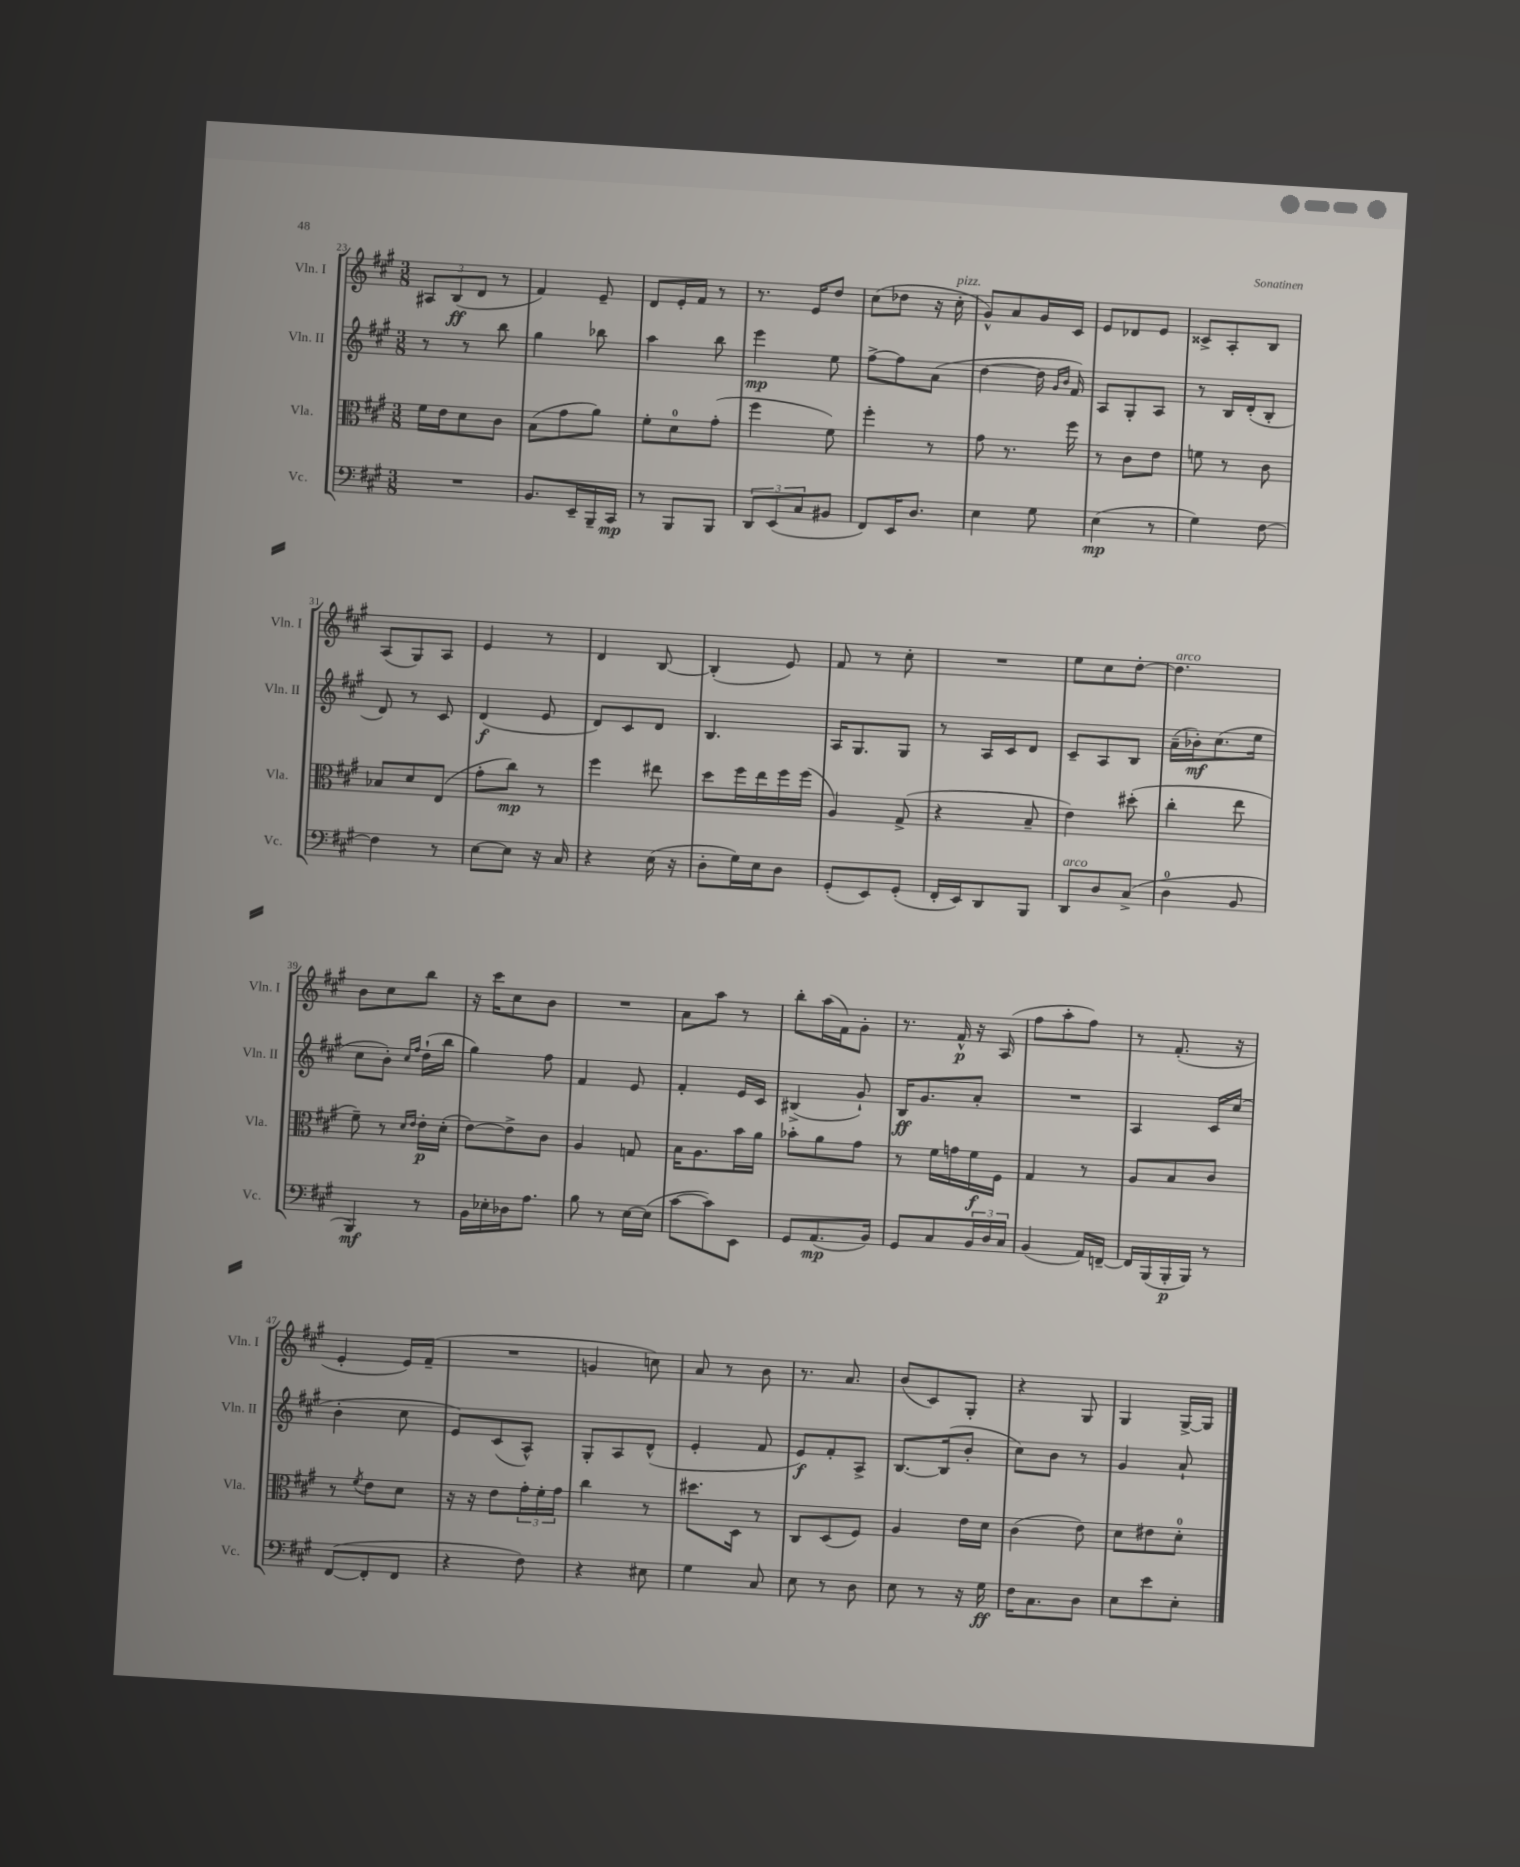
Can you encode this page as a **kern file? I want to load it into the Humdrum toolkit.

**kern	**dynam	**kern	**dynam	**kern	**dynam	**kern	**dynam
*part4	*part4	*part3	*part3	*part2	*part2	*part1	*part1
*staff4	*staff4	*staff3	*staff3	*staff2	*staff2	*staff1	*staff1
*I"Vc.	*	*I"Vla.	*	*I"Vln. II	*	*I"Vln. I	*
*I'Vc.	*	*I'Vla.	*	*I'Vln. II	*	*I'Vln. I	*
*clefF4	*	*clefC3	*	*clefG2	*	*clefG2	*
*k[f#c#g#]	*	*k[f#c#g#]	*	*k[f#c#g#]	*	*k[f#c#g#]	*
*M3/8	*	*M3/8	*	*M3/8	*	*M3/8	*
=23	=23	=23	=23	=23	=23	=23	=23
4.r	.	16f#\LL	.	8r	.	12A#X/L	.
.	.	16e\J	.	.	.	.	.
.	.	.	.	.	.	(12B/	ff
.	.	8d\	.	8r	.	.	.
.	.	.	.	.	.	12d/J	.
.	.	8c#\J	.	8bb\	.	8r	.
=24	=24	=24	=24	=24	=24	=24	=24
8.BB/L	.	(8B\L	.	4gg#\	.	4f#/)	.
.	.	8g#\	.	.	.	.	.
16EE~/L	.	.	.	.	.	.	.
16BBB~/	.	8a\J)	.	8bb-X\	.	8e~/	.
16CC#/JJ	mp	.	.	.	.	.	.
=25	=25	=25	=25	=25	=25	=25	=25
8r	.	8f#'\L	.	4aa\	.	8d/L	.
8BBB/L	.	8d\	.	.	.	16e'/L	.
.	.	.	.	.	.	16f#/JJ	.
8BBB/J	.	(8g#'\J	.	8bb\	.	8r	.
=26	=26	=26	=26	=26	=26	=26	=26
12DD/L	.	4ff#\	.	4eee\	mp	8.r	.
(12EE/	.	.	.	.	.	.	.
12C#/	.	.	.	.	.	.	.
.	.	.	.	.	.	16e/KL	.
8BB#X/J	.	8f#\)	.	8ee\	.	8dd/J	.
=27	=27	=27	=27	=27	=27	=27	=27
8FF#/L)	.	4ff#'\	.	[8ff#^\L	.	(8cc#\L	.
16EE/K	.	.	.	8ff#\]	.	8dd-X\J	.
8.D/J	.	.	.	.	.	.	.
.	.	8r	.	(8a\J	.	16r	.
!	!	!	!	!	!	!LO:TX:a:i:t=pizz.	!
.	.	.	.	.	.	16cc#'\	.
=28	=28	=28	=28	=28	=28	=28	=28
4E\	.	8g#\	.	[4dd\	.	8g#^^/L)	.
.	.	8.r	.	.	.	8a/	.
8G#\	.	.	.	16dd\]	.	16g#/L	.
.	.	.	.	16qqg#/LL	.	.	.
.	.	.	.	16qqb/JJ	.	.	.
.	.	16ff#\	.	16f#/)	.	16c#/JJ	.
=29	=29	=29	=29	=29	=29	=29	=29
(4E\	mp	8r	.	8A/L	.	8e/L	.
.	.	8c#\L	.	8G#'/	.	8d-X/	.
8r	.	8e\J	.	8A/J	.	8e/J	.
=30	=30	=30	=30	=30	=30	=30	=30
4G#\)	.	8fn\	.	8r	.	8c##X^/L	.
.	.	8r	.	16B/LL	.	8A'/	.
.	.	.	.	(16d'/J	.	.	.
[8F#\	.	8c#\	.	8B'/J	.	8B/J	.
!!LO:LB:g=z
=31	=31	=31	=31	=31	=31	=31	=31
4F#\]	.	8B-X/L	.	8d/)	.	(8A/L	.
.	.	8d/	.	8r	.	8G#/)	.
8r	.	(8E/J	.	8c#/	.	8A/J	.
=32	=32	=32	=32	=32	=32	=32	=32
[8E\L	.	8g#'\L	.	(4d/	f	4e/	.
8E\J]	.	8cc#\J)	mp	.	.	.	.
16r	.	8r	.	8e/	.	8r	.
16C#/	.	.	.	.	.	.	.
=33	=33	=33	=33	=33	=33	=33	=33
4r	.	4ff#\	.	8d/L)	.	4d/	.
.	.	.	.	8c#/	.	.	.
(16E\	.	8ee#X\	.	8d/J	.	[8B/	.
16r	.	.	.	.	.	.	.
=34	=34	=34	=34	=34	=34	=34	=34
8D'\L	.	8dd\L	.	4.B/	.	(4B'/]	.
16G#\L)	.	16ff#\L	.	.	.	.	.
16E\J	.	16ee\	.	.	.	.	.
8D\J	.	16ff#\	.	.	.	8e/)	.
.	.	(16ff#\JJ	.	.	.	.	.
=35	=35	=35	=35	=35	=35	=35	=35
(8GG#'/L	.	4A/)	.	16A/KL	.	8f#/	.
.	.	.	.	8.G#/	.	.	.
8EE/)	.	.	.	.	.	8r	.
(8GG#'/J	.	(8G#^/	.	8G#/J	.	8cc#'\	.
=36	=36	=36	=36	=36	=36	=36	=36
16FF#'/LL	.	4r	.	8r	.	4.r	.
16EE/J)	.	.	.	.	.	.	.
8DD/	.	.	.	16A/LL	.	.	.
.	.	.	.	16c#/J	.	.	.
8BBB/J	.	8B~/	.	8d/J	.	.	.
=37	=37	=37	=37	=37	=37	=37	=37
!LO:TX:a:i:t=arco	!	!	!	!	!	!	!
8DD/L	.	4e\)	.	8c#~/L	.	8ee\L	.
8D/	.	.	.	8A/	.	8cc#\	.
(8C#^/J	.	(8dd#X'\	.	8B/J	.	[8dd'\J	.
=38	=38	=38	=38	=38	=38	=38	=38
!	!	!	!	!	!	!LO:TX:a:i:t=arco	!
4D\	.	4cc#'\	.	(16a~\LL	.	4.dd\]	.
.	.	.	.	16b-X'\J)	mf	.	.
.	.	.	.	(8.cc#\	.	.	.
8BB/	.	8ee\	.	.	.	.	.
.	.	.	.	16ee\Jk	.	.	.
!!LO:LB:g=z
=39	=39	=39	=39	=39	=39	=39	=39
4BBB/)	mf	8f#~\)	.	8cc#\L	.	8b\L	.
.	.	8r	.	8b'\J)	.	8cc#\	.
.	.	16qqd/LL	.	16qqcc#/LL	.	.	.
.	.	16qqe/JJ	.	16qqff#/JJ	.	.	.
8r	.	16e'\LL	p	(16dd`\LL	.	8bb\J	.
.	.	(16d'\JJ	.	16bb\JJ	.	.	.
=40	=40	=40	=40	=40	=40	=40	=40
16BB\LL	.	[8e\L)	.	4gg#\)	.	16r	.
16E-X'\	.	.	.	.	.	16ccc#\KL	.
16D-X\J	.	8e^\]	.	.	.	8cc#\	.
8.A\J	.	.	.	.	.	.	.
.	.	8c#\J	.	8ff#\	.	8b\J	.
=41	=41	=41	=41	=41	=41	=41	=41
8B\	.	4A/	.	4f#/	.	4.r	.
8r	.	.	.	.	.	.	.
[16E\LL	.	8Gn/	.	8e/	.	.	.
(16E\JJ]	.	.	.	.	.	.	.
=42	=42	=42	=42	=42	=42	=42	=42
[8c#\L	.	16B\KL	.	4f#'/	.	8a\L	.
.	.	8.A\	.	.	.	.	.
8c#\])	.	.	.	.	.	8aa\J	.
8EE\J	.	16b\L	.	16e/LL	.	8r	.
.	.	16a\JJ	.	16c#/JJ	.	.	.
=43	=43	=43	=43	=43	=43	=43	=43
8GG#/L	.	8b-X'\L	.	(4B#X^/	.	8bb'\L	.
(8.AA/	mp	8a\	.	.	.	(16aa\L	.
.	.	.	.	.	.	16f#\J)	.
.	.	8g#\J	.	8g#`/)	.	8g#'\J	.
16BB/Jk)	.	.	.	.	.	.	.
=44	=44	=44	=44	=44	=44	=44	=44
8GG#/L	.	8r	.	16B/KL	ff	8.r	.
.	.	.	.	8.g#/	.	.	.
8C#/	.	16f#\LL	.	.	.	.	.
.	.	16gn\	.	.	.	16f#^^/	p
24BB/L	.	16f#\	f	8a'/J	.	16r	.
24D/	.	.	.	.	.	.	.
.	.	16F#\JJ	.	.	.	(16A/	.
24C#/JJ	.	.	.	.	.	.	.
=45	=45	=45	=45	=45	=45	=45	=45
(4BB/	.	4G#/	.	4.r	.	8ff#\L	.
.	.	.	.	.	.	8aa'\	.
16AA/LL)	.	8r	.	.	.	8ff#\J)	.
[16FFn~/JJ	.	.	.	.	.	.	.
=46	=46	=46	=46	=46	=46	=46	=46
16FF/LL]	.	8A/L	.	4A/	.	8r	.
(16BBB/	.	.	.	.	.	.	.
16BBB'/	p	8B/	.	.	.	(8.f#'/	.
16BBB/JJ)	.	.	.	.	.	.	.
8r	.	8c#/J	.	16c#/LL	.	.	.
.	.	.	.	(16cc#/JJ	.	16r	.
!!LO:LB:g=z
=47	=47	=47	=47	=47	=47	=47	=47
([8FF#/L	.	8r	.	4b'\	.	4e'/	.
.	.	8qf#/	.	.	.	.	.
8FF#'/]	.	8e\L	.	.	.	.	.
8FF#/J	.	8d\J	.	8cc#\	.	16e/LL)	.
.	.	.	.	.	.	(16f#~/JJ	.
=48	=48	=48	=48	=48	=48	=48	=48
4r	.	16r	.	8e/L)	.	4.r	.
.	.	16r	.	.	.	.	.
.	.	8e\L	.	(8c#/	.	.	.
8F#\)	.	24g#'\L	.	8A^^/J)	.	.	.
.	.	24f#'\	.	.	.	.	.
.	.	24g#\JJ	.	.	.	.	.
=49	=49	=49	=49	=49	=49	=49	=49
4r	.	4cc#\	.	8G#'/L	.	4gn/	.
.	.	.	.	8A/	.	.	.
8E#X\	.	8r	.	(8d^^/J	.	8ccn\)	.
=50	=50	=50	=50	=50	=50	=50	=50
4G#\	.	8.dd#X\L	.	4e'/	.	8a/	.
.	.	.	.	.	.	8r	.
.	.	16D\Jk	.	.	.	.	.
8C#/	.	8r	.	8f#/	.	8b\	.
=51	=51	=51	=51	=51	=51	=51	=51
8E\	.	8C#/L	.	8e/L)	f	8.r	.
8r	.	(8D/	.	8f#'/	.	.	.
.	.	.	.	.	.	8.a/	.
8D\	.	8F#/J)	.	8A^/J	.	.	.
=52	=52	=52	=52	=52	=52	=52	=52
8E\	.	4A/	.	[8.B/L	.	(8b/L	.
8r	.	.	.	.	.	8c#/)	.
.	.	.	.	(16B/k]	.	.	.
16r	.	16e\LL	.	8b'/J	.	8G#'/J	.
16G#\	ff	16d\JJ	.	.	.	.	.
=53	=53	=53	=53	=53	=53	=53	=53
16F#\KL	.	(4c#\	.	8cc#\L)	.	4r	.
8.C#\	.	.	.	.	.	.	.
.	.	.	.	8b\J	.	.	.
8D\J	.	8e\)	.	8r	.	8G#/	.
=54	=54	=54	=54	=54	=54	=54	=54
8E\L	.	8d\L	.	4g#/	.	4G#/	.
8e\	.	8e#X\	.	.	.	.	.
8E'\J	.	8d'\J	.	8a`/	.	[16G#^/LL	.
.	.	.	.	.	.	16G#/JJ]	.
==	==	==	==	==	==	==	==
*-	*-	*-	*-	*-	*-	*-	*-
